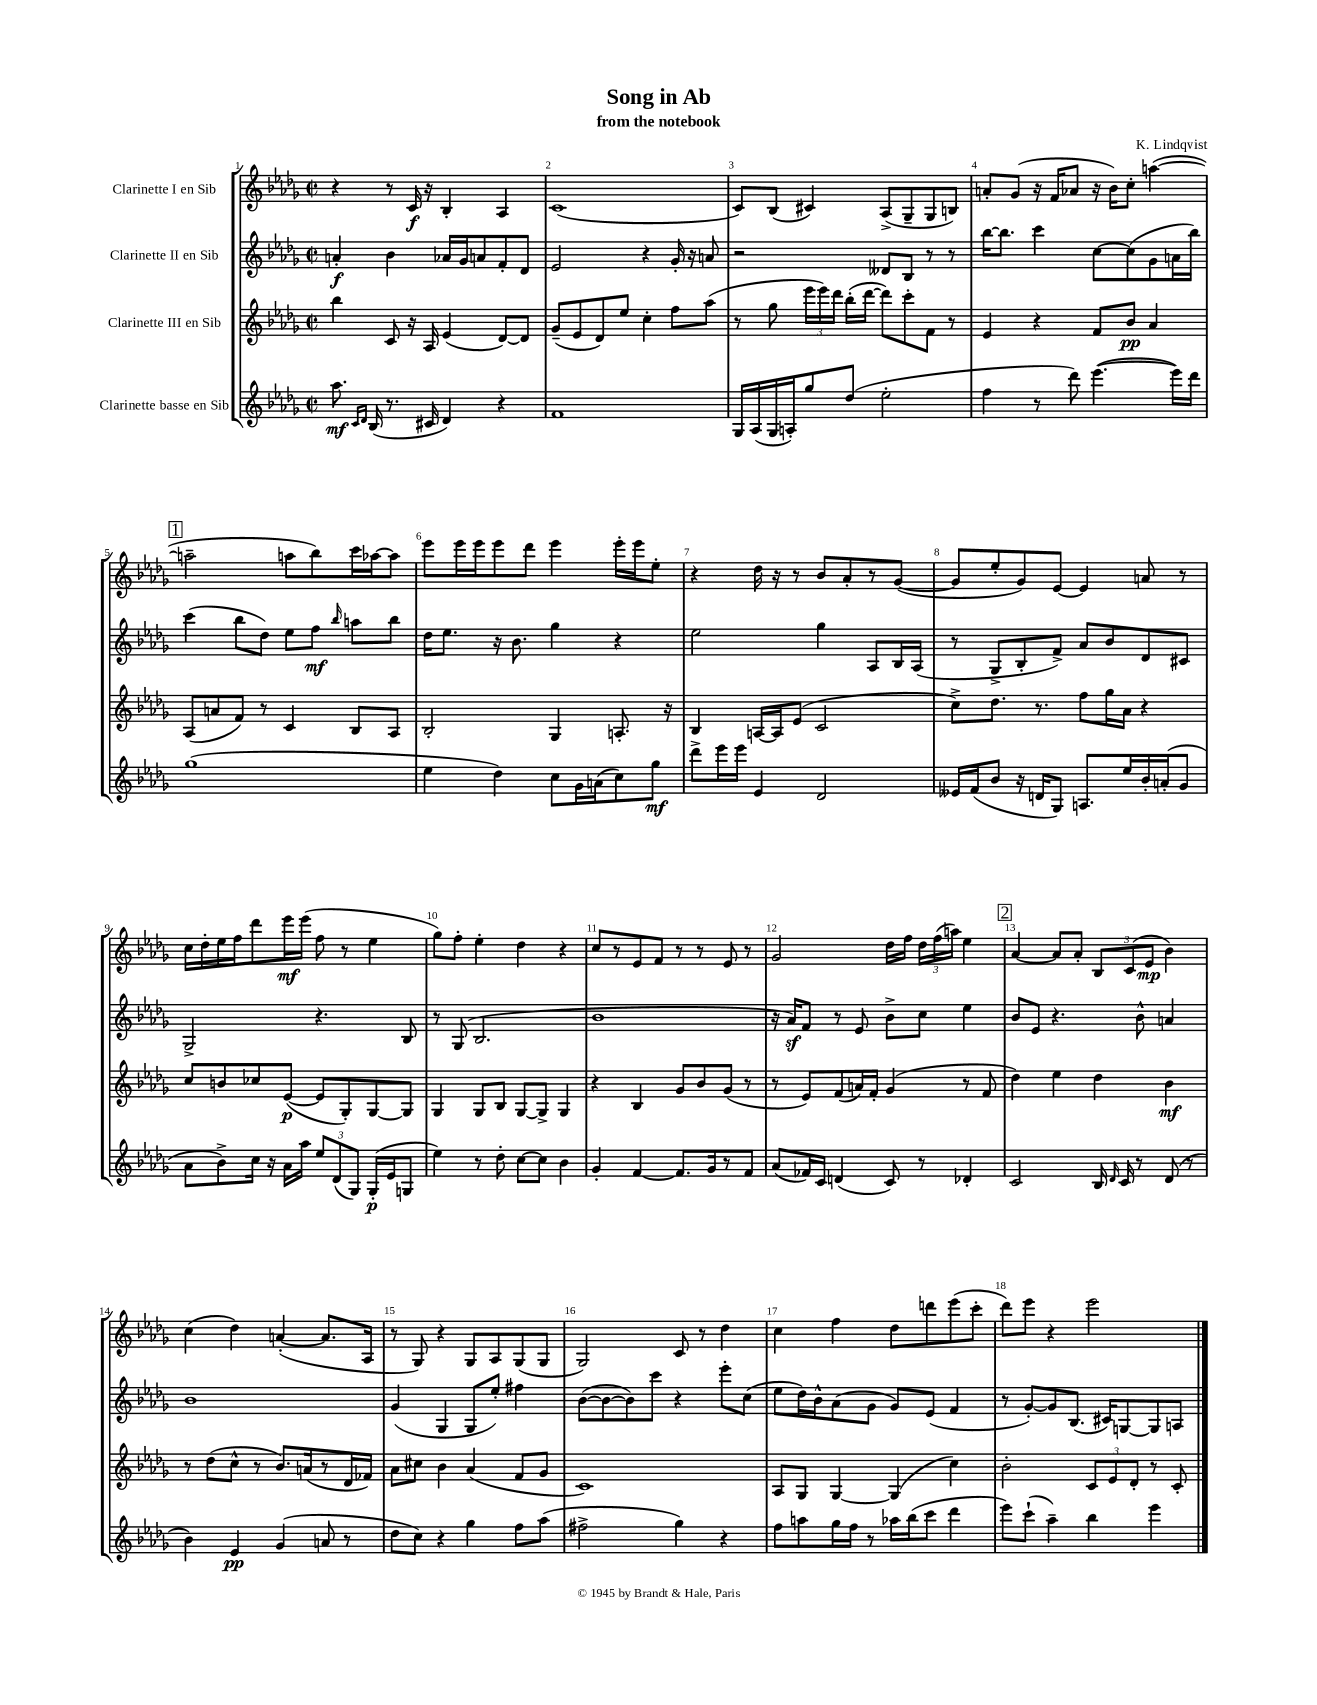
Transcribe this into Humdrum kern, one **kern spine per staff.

**kern	**kern	**kern	**kern
*staff4	*staff3	*staff2	*staff1
*clefG2	*clefG2	*clefG2	*clefG2
*k[b-e-a-d-g-]	*k[b-e-a-d-g-]	*k[b-e-a-d-g-]	*k[b-e-a-d-g-]
*M2/2	*M2/2	*M2/2	*M2/2
*met(c|)	*met(c|)	*met(c|)	*met(c|)
8.aa-	4bb-	4a'	4r
16qqc	.	.	.
16qqd-	.	.	.
(16B-	.	.	.
8.r	8c	4b-	8r
.	16r	.	16c
16c#	16A-	.	16r
4d-)	(4e-	16a-	4B-'
.	.	16g-	.
.	.	8a	.
4r	[8d-)	8f'	4A-
.	8d-]	8d-	.
=	=	=	=
1f	(8g-~	2e-	(1c
.	8e-	.	.
.	8d-)	.	.
.	8ee-	.	.
.	4cc'	4r	.
.	8ff	16g-'	.
.	.	16r	.
.	(8aa-	8a	.
=	=	=	=
16G-	8r	2r	8c)
(16A-	.	.	.
16G-	8gg-	.	(8B-
16A')	.	.	.
8gg-	24eee-	.	4c#)
.	24eee-)	.	.
.	24ddd-	.	.
(8dd-	(16bb-'	.	.
.	[16ddd-	.	.
2ee-'	8ddd-])	8d--	(8A-^
.	8ccc'	8B-	8G-~
.	8f	8r	8G-
.	8r	8r	8B)
=	=	=	=
4ff	4e-	[16bb-	8a'
.	.	8.bb-]	.
.	.	.	(8g-
8r	4r	4ccc	16r
.	.	.	16f
8ddd-)	.	.	8a-
([4.eee-	8f	[8cc	16r
.	.	.	16b-)
.	8b-	(8cc]	8cc'
.	4a-	8g-	([4aa
16eee-])	.	16a	.
16ddd-	.	16bb-)	.
=	=	=	=
(1gg-	(8A-	(4ccc	2aa~]
.	8a	.	.
.	8f)	8bb-	.
.	8r	8dd-)	.
.	4c	8ee-	8aa
.	.	8ff	8bb-)
.	.	16qqbb-	.
.	8B-	8aa	16ccc
.	.	.	[16aa-
.	8A-	8bb-	8aa-]
=	=	=	=
4ee-	2B-'	16dd-	8eee-
.	.	8.ee-	.
.	.	.	16eee-
.	.	.	16eee-
4dd-)	.	16r	8eee-
.	.	8.b-	.
.	.	.	8ddd-
8cc	4G-	4gg-	4eee-
16g-	.	.	.
(16a	.	.	.
8cc)	8.A'	4r	16eee-'
.	.	.	16eee-
8gg-	.	.	8ee-'
.	16r	.	.
=	=	=	=
8ddd-^	4B-	2ee-	4r
16eee-	.	.	.
16eee-	.	.	.
4e-	[16A	.	16dd-
.	16A]	.	16r
.	(8e-	.	8r
2d-	2c	4gg-	8b-
.	.	.	8a-'
.	.	8A-	8r
.	.	16B-	([8g-
.	.	(16A-	.
=	=	=	=
16e--	8cc^)	8r	8g-]
(16f	.	.	.
8b-	8.dd-	8G-^	8ee-'
16r	.	8B-'	8g-)
16d	8.r	.	.
8G-)	.	8f^)	[8e-
8.A	8ff	8a-	4e-]
.	16gg-	8b-	.
16ee-	16a-	.	.
16b-'	4r	8d-	8a
(16a'	.	.	.
8g-	.	8c#	8r
=	=	=	=
8a-	8cc	2G-^	16cc
.	.	.	16dd-'
8b-^)	8b	.	16ee-
.	.	.	16ff
16cc	8cc-	.	8ddd-
16r	.	.	.
16a-	([8e-	.	16eee-
16aa-	.	.	(16eee-
12ee-	8e-]	4.r	8ff
(12d-	.	.	.
.	8G-')	.	8r
12G-)	.	.	.
(16G-'	[8G-	.	4ee-
16e-	.	.	.
8G	8G-]	8B-	.
=	=	=	=
4ee-)	4G-	8r	8gg-)
.	.	(8G-	8ff'
8r	8G-	2.B-	4ee-'
8dd-'	8B-	.	.
[8cc	[8G-	.	4dd-
8cc]	8G-^]	.	.
4b-	4G-	.	4r
=	=	=	=
4g-'	4r	1b-	8cc
.	.	.	8r
[4f	4B-	.	8e-
.	.	.	8f
8.f]	8g-	.	8r
.	8b-	.	8r
16g-	.	.	.
8r	(8g-	.	8e-
8f	8r	.	8r
=	=	=	=
(8a-	8r	16r	2g-
.	.	16a-)	.
16f-)	8e-)	8f	.
16c	.	.	.
(4d	(8f	8r	.
.	16a)	8e-	.
.	16f'	.	.
8c)	(4g-	8b-^	16dd-
.	.	.	16ff
8r	.	8cc	24dd-
.	.	.	(24ff
.	.	.	24aa)
4d-'	8r	4ee-	4ee-
.	8f	.	.
=	=	=	=
2c	4dd-)	8b-	[4a-
.	.	8e-	.
.	4ee-	4.r	8a-]
.	.	.	8a-'
16B-	4dd-	.	12B-
16qqd-	.	.	.
16c	.	.	.
.	.	.	(12c
8r	.	8b-^^	.
.	.	.	12e-
(8d-	4b-	4a	4b-)
8r	.	.	.
=	=	=	=
4b-)	8r	1b-	(4cc
.	(8dd-	.	.
4e-	8cc^^	.	4dd-)
.	8r	.	.
(4g-	8.b-)	.	([4a'
.	(16a	.	.
8a	8r	.	8.a]
8r	16d-	.	.
.	16f-)	.	16A-
=	=	=	=
8dd-	8a-	(4g-	8r
8cc)	8cc#	.	8G-)
4r	4b-	4G-	4r
4gg-	(4a-	8G-	8G-
.	.	8ee-')	8A-
8ff	8f	4ff#	(8G-
(8aa-	8g-	.	8G-
=	=	=	=
2ff#^	1c)	([8b-	2G-)
.	.	8b-_	.
.	.	8b-])	.
.	.	8ccc	.
4gg-)	.	4r	8c
.	.	.	8r
4r	.	8eee-'	4dd-
.	.	(8cc	.
=	=	=	=
8ff	8A-	8ee-	4cc
8aa	8G-	16dd-)	.
.	.	16b-^^	.
16gg-	[4G-	(8a-	4ff
16ff	.	.	.
8r	.	8g-	.
16aa-	(4G-]	8g-)	8dd-
(16bb-	.	.	.
8ccc	.	(8e-	8ddd
4ddd-	4cc)	4f	(8eee-
.	.	.	8ccc'
=	=	=	=
8eee-)	2b-'	8r	8ddd-)
(8ccc`	.	[8g-')	8eee-
4aa-~)	.	8g-]	4r
.	.	(8.B-	.
4bb-	12c	.	2eee-
.	.	16c#)	.
.	12e-	.	.
.	.	[8G	.
.	12d-'	.	.
4eee-	8r	8G]	.
.	8c'	8A	.
==	==	==	==
*-	*-	*-	*-
